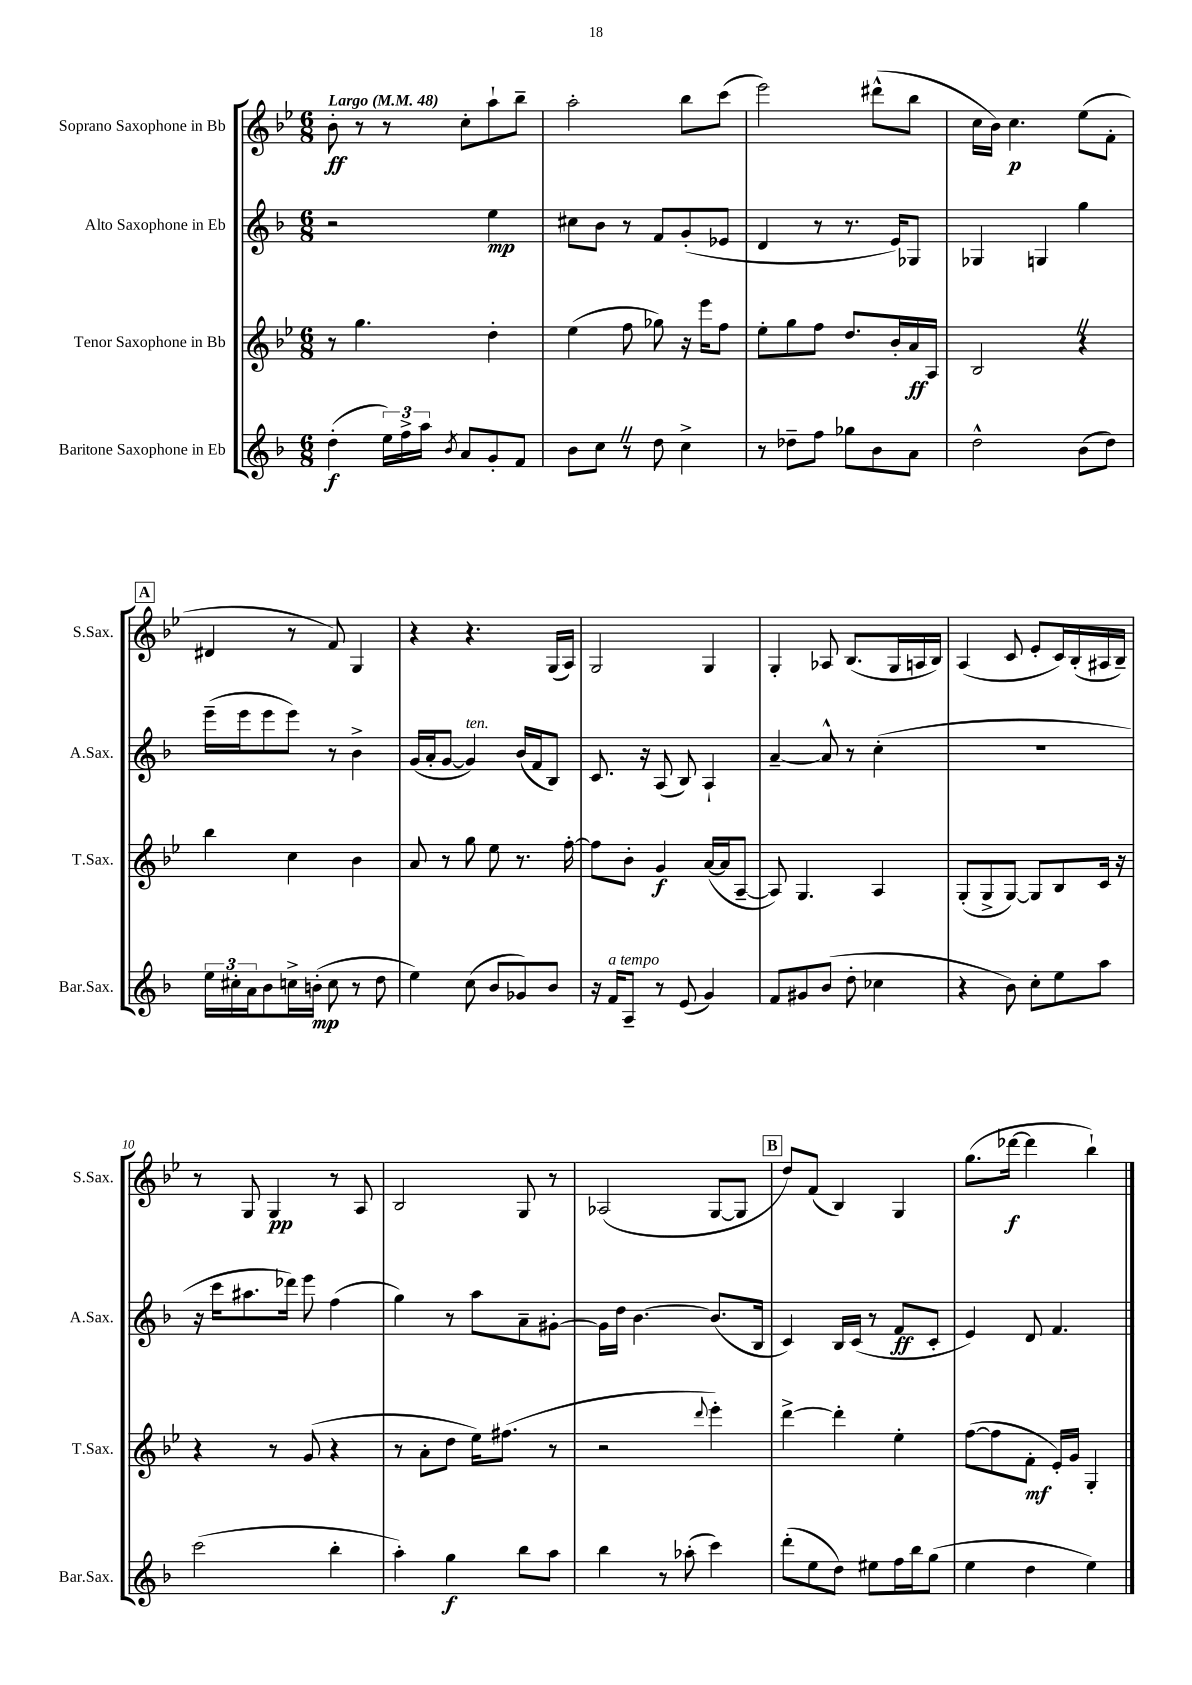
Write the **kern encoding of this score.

**kern	**dynam	**kern	**dynam	**kern	**dynam	**kern	**dynam
*part4	*part4	*part3	*part3	*part2	*part2	*part1	*part1
*staff4	*staff4	*staff3	*staff3	*staff2	*staff2	*staff1	*staff1
*I"Baritone Saxophone in Eb	*	*I"Tenor Saxophone in Bb	*	*I"Alto Saxophone in Eb	*	*I"Soprano Saxophone in Bb	*
*I'Bar.Sax.	*	*I'T.Sax.	*	*I'A.Sax.	*	*I'S.Sax.	*
*clefG2	*	*clefG2	*	*clefG2	*	*clefG2	*
*k[b-]	*	*k[b-e-]	*	*k[b-]	*	*k[b-e-]	*
*M6/8	*	*M6/8	*	*M6/8	*	*M6/8	*
*MM48	*	*MM48	*	*MM48	*	*MM48	*
=1	=1	=1	=1	=1	=1	=1	=1
!	!	!	!	!	!	!LO:TX:a:B:t=Largo	!
(4dd'\	f	8r	.	2r	.	8b-'\	ff
.	.	4.gg\	.	.	.	8r	.
24ee\LL)	.	.	.	.	.	8r	.
24ff^\	.	.	.	.	.	.	.
24aa\JJ	.	.	.	.	.	.	.
8qb-/	.	.	.	.	.	.	.
8a/L	.	.	.	.	.	8cc'\L	.
8g'/	.	4dd'\	.	4ee\	mp	8aa`\	.
8f/J	.	.	.	.	.	8bb-~\J	.
=2	=2	=2	=2	=2	=2	=2	=2
8b-\L	.	(4ee-\	.	8cc#X\L	.	2aa'\	.
8ccZ\J	.	.	.	8b-\J	.	.	.
8r	.	8ff\	.	8r	.	.	.
8dd\	.	8gg-X\)	.	8f/L	.	.	.
4cc^\	.	16r	.	(8g'/	.	8bb-\L	.
.	.	16eee-\KL	.	.	.	.	.
.	.	8ff\J	.	8e-X/J	.	(8ccc\J	.
=3	=3	=3	=3	=3	=3	=3	=3
8r	.	8ee-'\L	.	4d/	.	2eee-\)	.
8dd-X~\L	.	8gg\	.	.	.	.	.
8ff\J	.	8ff\J	.	8r	.	.	.
8gg-X\L	.	8.dd/L	.	8.r	.	.	.
8b-\	.	.	.	.	.	(8ddd#X^^\L	.
.	.	16b-'/L	.	16e/KL)	.	.	.
8a\J	.	16a/	ff	8G-X/J	.	8bb-\J	.
.	.	16A/JJ	.	.	.	.	.
=4	=4	=4	=4	=4	=4	=4	=4
2dd^^\	.	2B-Z/	.	4G-X/	.	16cc\LL	.
.	.	.	.	.	.	16b-\JJ)	.
.	.	.	.	.	.	4.cc\	p
.	.	.	.	4Gn/	.	.	.
(8b-\L	.	4r	.	4gg\	.	(8ee-\L	.
8dd\J)	.	.	.	.	.	8f'\J	.
!!LO:LB:g=z
!!LO:REH:place=s1:t=A
=5	=5	=5	=5	=5	=5	=5	=5
24ee\LL	.	4bb-\	.	(16eee~\LL	.	4d#X/	.
24cc#X'\	.	.	.	.	.	.	.
.	.	.	.	16eee\J	.	.	.
24a\J	.	.	.	.	.	.	.
8b-\	.	.	.	8eee\	.	.	.
16ccn^\L	.	4cc\	.	8eee\J)	.	8r	.
(16bn'\JJ	mp	.	.	.	.	.	.
8cc\	.	.	.	8r	.	8f/)	.
8r	.	4b-\	.	4b-^\	.	4G/	.
8dd\	.	.	.	.	.	.	.
=6	=6	=6	=6	=6	=6	=6	=6
4ee\)	.	8a/	.	(16g/LL	.	4r	.
.	.	.	.	16a'/J	.	.	.
.	.	8r	.	[8g/J	.	.	.
!	!	!	!	!LO:TX:a:i:t=ten.	!	!	!
(8cc\	.	8gg\	.	4g/])	.	4.r	.
8b-/L	.	8ee-\	.	.	.	.	.
8g-X/)	.	8.r	.	(16b-/LL	.	.	.
.	.	.	.	16f/J	.	.	.
8b-/J	.	.	.	8B-/J)	.	(16G/LL	.
.	.	[16ff'\	.	.	.	16A/JJ)	.
=7	=7	=7	=7	=7	=7	=7	=7
16r	.	8ff\L]	.	8.c/	.	2G/	.
!LO:TX:a:i:t=a tempo	!	!	!	!	!	!	!
16f/KL	.	.	.	.	.	.	.
8A~/J	.	8b-'\J	.	.	.	.	.
.	.	.	.	16r	.	.	.
8r	.	4g/	f	(8A/	.	.	.
(8e/	.	.	.	8B-/)	.	.	.
4g/)	.	([16a/LL	.	4A`/	.	4G/	.
.	.	16a/J]	.	.	.	.	.
.	.	[8A~/J	.	.	.	.	.
=8	=8	=8	=8	=8	=8	=8	=8
8f/L	.	8A/])	.	[4a~/	.	4G'/	.
8g#X/	.	4.G/	.	.	.	.	.
(8b-/J	.	.	.	8a^^/]	.	8A-X/	.
8dd'\	.	.	.	8r	.	(8.B-/L	.
4cc-X\	.	4A/	.	(4cc'\	.	.	.
.	.	.	.	.	.	16G/L	.
.	.	.	.	.	.	16An/	.
.	.	.	.	.	.	16B-/JJ)	.
=9	=9	=9	=9	=9	=9	=9	=9
4r	.	(8G'/L	.	2.r	.	(4A/	.
.	.	8G^/	.	.	.	.	.
8b-\)	.	[8G/J)	.	.	.	8c/	.
8cc'\L	.	8G/L]	.	.	.	8e-'/L	.
8ee\	.	8B-/	.	.	.	16c/L)	.
.	.	.	.	.	.	(16B-'/	.
8aa\J	.	16c/Jk	.	.	.	16A#X/	.
.	.	16r	.	.	.	16B-~/JJ)	.
!!LO:LB:g=z
=10	=10	=10	=10	=10	=10	=10	=10
(2ccc\	.	4r	.	16r	.	8r	.
.	.	.	.	16ccc\KL	.	.	.
.	.	.	.	8.aa#X\	.	8G/	.
.	.	8r	.	.	.	4G/	pp
.	.	.	.	16ddd-X\Jk)	.	.	.
.	.	(8g/	.	8eee\	.	.	.
4bb-'\	.	4r	.	(4ff\	.	8r	.
.	.	.	.	.	.	8A/	.
=11	=11	=11	=11	=11	=11	=11	=11
4aa'\)	.	8r	.	4gg\)	.	2B-/	.
.	.	8a'\L	.	.	.	.	.
4gg\	f	8dd\J	.	8r	.	.	.
.	.	16ee-\KL)	.	8aa\L	.	.	.
.	.	(8.ff#X\J	.	.	.	.	.
8bb-\L	.	.	.	8a~\	.	8G/	.
8aa\J	.	8r	.	[8g#X'\J	.	8r	.
=12	=12	=12	=12	=12	=12	=12	=12
4bb-\	.	2r	.	16g#\LL]	.	(2A-X/	.
.	.	.	.	16dd\JJ	.	.	.
.	.	.	.	[4.b-\	.	.	.
8r	.	.	.	.	.	.	.
(8aa-X'\	.	.	.	.	.	.	.
.	.	8qqddd/	.	.	.	.	.
4ccc\)	.	4eee-'\)	.	(8.b-/L]	.	[8G/L	.
.	.	.	.	.	.	8G/J]	.
.	.	.	.	16B-/Jk	.	.	.
!!LO:REH:place=s1:t=B
=13	=13	=13	=13	=13	=13	=13	=13
(8ddd'\L	.	[4ddd^\	.	4c/)	.	8dd/L)	.
8ee\	.	.	.	.	.	(8f/J	.
8dd\J)	.	4ddd'\]	.	16B-/LL	.	4B-/)	.
.	.	.	.	(16c/JJ	.	.	.
8ee#X\L	.	.	.	8r	.	.	.
16ff\L	.	4ee-'\	.	8f/L	ff	4G/	.
16bb-\J	.	.	.	.	.	.	.
(8gg\J	.	.	.	8c'/J	.	.	.
=14	=14	=14	=14	=14	=14	=14	=14
4ee\	.	([8ff\L	.	4e/)	.	(8.gg\L	.
.	.	8ff\]	.	.	.	.	.
.	.	.	.	.	.	[16ddd-X\Jk	f
4dd\	.	8f'\J	mf	8d/	.	4ddd-\]	.
.	.	16e-'/LL)	.	4.f/	.	.	.
.	.	16g/JJ	.	.	.	.	.
4ee\)	.	4G'/	.	.	.	4bb-`\)	.
==	==	==	==	==	==	==	==
*-	*-	*-	*-	*-	*-	*-	*-
